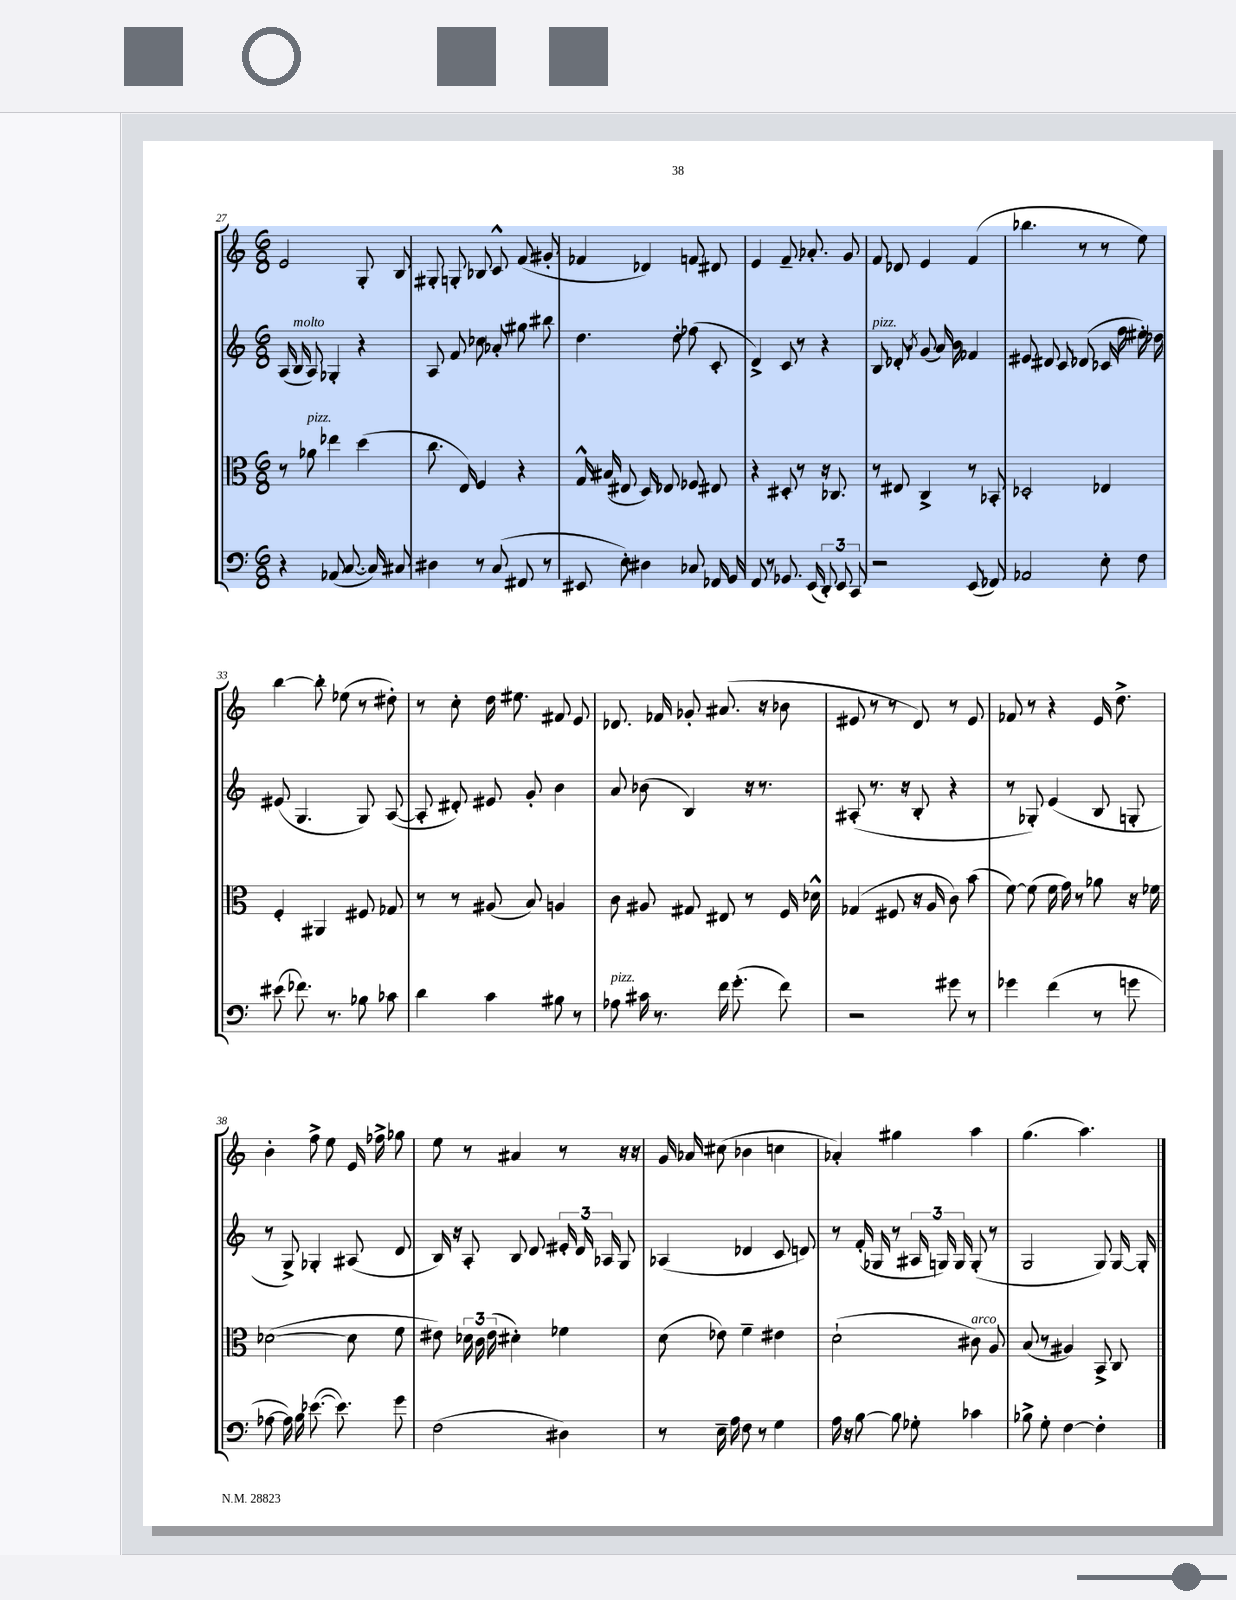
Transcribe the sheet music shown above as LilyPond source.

<<
\new StaffGroup <<
\new Staff = "s0" {
    \clef treble \key c \major \numericTimeSignature \time 6/8
    \autoBeamOff e'2 g8-. b8 |
    gis8-. g8-. bes8 c'8-^ f'8( gis'8-. |
    fes'4 des'4) f'8 dis'8 |
    e'4 f'8.-- aes'8.-. g'8 |
    f'8 des'8 e'4 f'4( |
    bes''4. r8 r8 e''8) |
    b''4~ b''8-. ees''8( r8 dis''8-.) |
    r8 c''8-. d''16 eis''8. fis'8 e'8 |
    des'8. fes'16 ges'8-. ais'8.( r16 bes'8 |
    eis'8 r8 r8 d'8) r8 eis'8 |
    fes'8 r8 r4 e'16 d''8.-> |
    b'4-. f''8-> e''8 e'16 fes''16-> ges''8 |
    e''8 r8 ais'4 r8 r16 r16 |
    g'16 aes'16 cis''8( bes'4 c''4 |
    aes'4-.) gis''4 a''4 |
    g''4.( a''4.) \bar "|." |
}
\new Staff = "s1" {
    \clef treble \key c \major \numericTimeSignature \time 6/8
    \autoBeamOff a16( b16^\markup { \italic "molto" } a8) ges4-. r4 |
    a8 f'8 ces''8 aes'8-. gis''8 bis''8 |
    d''4. d''8-. fes''8( c'8-. |
    d'4->) c'8 r8 r4 |
    b8^\markup { \italic "pizz." } des'8-. \acciaccatura { a'8 } g'8( a'16) b'16 fes'4 |
    eis'8 dis'8 c'8 des'8( ces'16 f''16 eis''16-.) des''16 |
    eis'8( g4. g8) a8~( |
    a8-. dis'8-.) eis'8 g'8-. b'4 |
    a'8 bes'8( b4) r16 r8. |
    ais8-.( r8. r16 b8-. r4 |
    r8 ges8-.) e'4( b8 g8-. |
    r8 g8->) ges4-. ais8( d'8 |
    b16) r16 a8-. b8 d'8 \tuplet 3/2 { eis'16-. d'16 aes16 } g8 |
    aes4( des'4 c'8 d'8) |
    r8 f'16-.( ges16 r8 \tuplet 3/2 { ais16 g16) g16 } g8-.( r8 |
    g2 g8) g16~ g16-. \bar "|." |
}
\new Staff = "s2" {
    \clef alto \key c \major \numericTimeSignature \time 6/8
    \autoBeamOff r8 aes'8^\markup { \italic "pizz." } ees''4 d''4( |
    c''8. e16) f4 r4 |
    g16-^ bis16( eis8 d16) ees8. fes8 eis8 |
    r4 dis8-. r8 r16 ces8. |
    r8 eis8 c4-> r8 bes,8-. |
    des2-. ees4 |
    f4-. ais,4 fis8 ges8 |
    r8 r8 ais8( b8) a4 |
    c'8 ais8 gis8 eis8 r8 f16 des'16-^ |
    ges4( fis8 r16 a16 c'8) b'8( |
    f'8~) f'8( f'16 g'16) r8 aes'8 r16 fes'16 |
    des'2~( des'8 f'8 |
    eis'8) \tuplet 3/2 { des'16 c'16 eis'16( } dis'4-.) fes'4 |
    d'8( ees'8) f'4-- eis'4 |
    d'2-!( cis'8^\markup { \italic "arco" }) a8 |
    b8( r8 ais4) b,8-> c8 \bar "|." |
}
\new Staff = "s3" {
    \clef bass \key c \major \numericTimeSignature \time 6/8
    \autoBeamOff r4 aes,8( c8.~ c16) cis8 |
    dis4 r8 c8( fis,8 r8 |
    eis,8 e8-.) dis4 ces8 fes,16 g,16 |
    f,8 r8 ges,8. e,16( \tuplet 3/2 { d,8-.) e,8 c,8 } |
    r2 e,8( fes,8) |
    aes,2 e8-. f8 |
    eis'8( fes'8.) r8. bes8 ces'8 |
    d'4 c'4 bis8 r8 |
    aes8^\markup { \italic "pizz." } cis'16 r8. f'16 g'8.-.( f'8) |
    r2 gis'8 r8 |
    ges'4 f'4( r8 g'8 |
    aes8~ aes16) b16 ees'8.~( ees'8.) g'8 |
    f2( dis4) |
    r8 e16-- a16 f8 r8 g4 |
    a16 r16 b8~ b8 ges8-. ces'4 |
    bes8-> g8-. f4~ f4-. \bar "|." |
}
>>
>>
\layout { \context { \Score currentBarNumber = #27 } }
